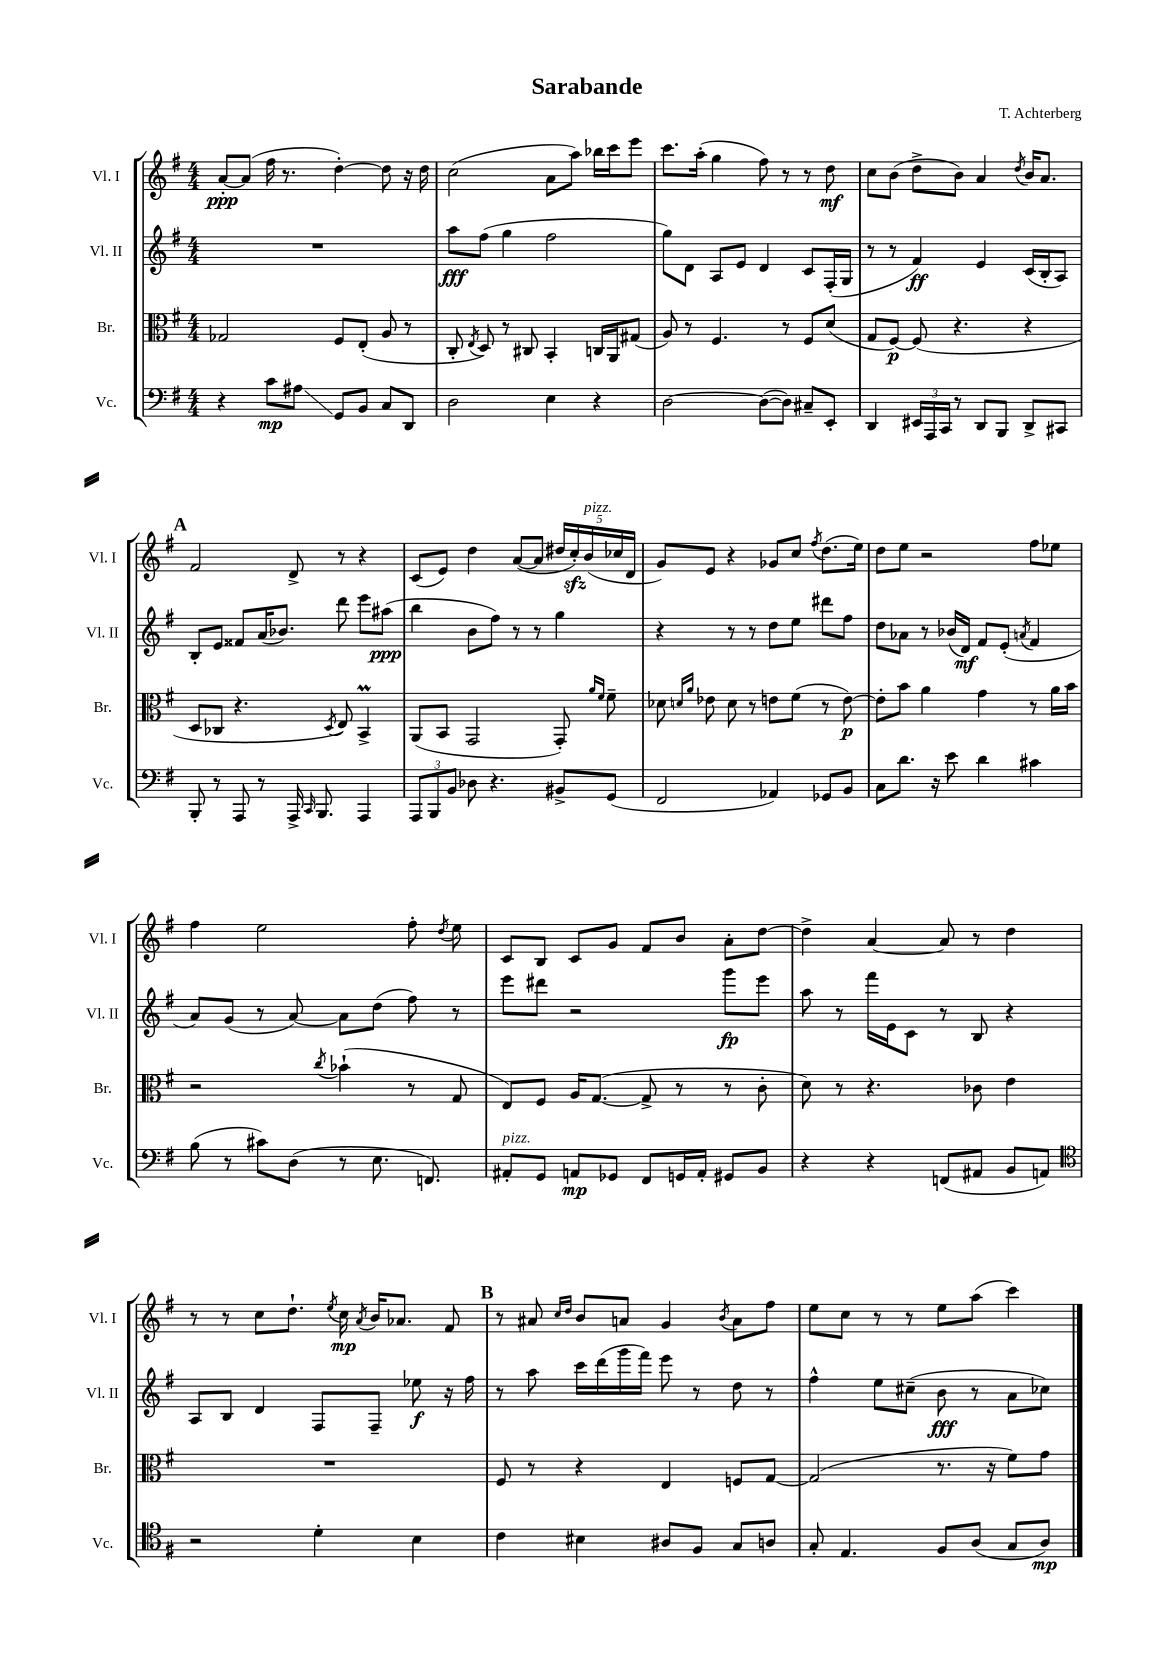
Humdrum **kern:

**kern	**kern	**kern	**kern
*staff4	*staff3	*staff2	*staff1
*clefF4	*clefC3	*clefG2	*clefG2
*k[f#]	*k[f#]	*k[f#]	*k[f#]
*M4/4	*M4/4	*M4/4	*M4/4
4r	2G-	1r	[8a'
.	.	.	(8a]
8c	.	.	16ff#
.	.	.	8.r
8A#	.	.	.
8GG	8F#	.	[4dd')
8BB	(8E'	.	.
8C	8A	.	8dd]
8DD	8r	.	16r
.	.	.	16dd
=	=	=	=
2D	8C'	8aa	(2cc
.	8qE	.	.
.	8D)	(8ff#	.
.	8r	4gg	.
.	8C#	.	.
4E	4BB'	2ff#	8a
.	.	.	8aa)
4r	16C	.	16bb-
.	16AA	.	16ccc
.	(8G#	.	8eee
=	=	=	=
[2D	8A)	8gg)	8.ccc
.	8r	8d	.
.	.	.	(16aa'
.	4.F#	8A	4gg
.	.	8e	.
(8D_	.	4d	8ff#)
8D])	8r	.	8r
8C#~	8F#	8c	8r
8EE'	(8d	(16F#'	8dd
.	.	16G	.
=	=	=	=
4DD	8G	8r	8cc
.	[8F#)	8r	(8b
24EE#	(8F#]	4f#)	8dd^
24AAA	.	.	.
24CC	.	.	.
8r	4.r	.	8b)
8DD	.	4e	4a
8BBB	.	.	.
.	.	.	8qdd
8DD^	4r	(16c	16b
.	.	16B'	8.a
8CC#	.	8A)	.
=	=	=	=
8BBB'	8D	8B'	2f#
8r	8C-	8e	.
8AAA	4.r	8f##	.
8r	.	(16a	.
.	.	8.b-)	.
16AAA^	.	.	8d^
16qqCC	.	.	.
8.BBB	.	.	.
.	8qD	.	.
.	8E)	8ddd	8r
4AAA	4BB^	8eee	4r
.	.	(8aa#	.
=	=	=	=
12AAA	(8AA	4bb	(8c
12BBB	.	.	.
.	8BB	.	8e)
12BB	.	.	.
8D-	2GG	8b	4dd
4.r	.	8ff#)	.
.	.	8r	([8a
.	.	8r	8a]
8BB#^	8GG')	4gg	20dd#
.	.	.	20cc')
.	.	.	(20b
.	16qqa	.	.
.	16qqf#	.	.
(8GG	8f#~	.	.
.	.	.	20cc-
.	.	.	20d
=	=	=	=
2FF#	8d-	4r	8g)
.	16qqd	.	.
.	16qqa	.	.
.	8e-	.	8e
.	8d	8r	4r
.	8r	8r	.
4AA-)	8e	8dd	8g-
.	(8f#	8ee	8cc
.	.	.	8qff#
8GG-	8r	8ddd#	(8.dd
8BB	[8e)	8ff#	.
.	.	.	16ee)
=	=	=	=
8C	8e']	8dd	8dd
8.d	8b	8a-	8ee
.	4a	8r	2r
16r	.	.	.
8e	.	(16b-	.
.	.	16d)	.
4d	4g	8f#	.
.	.	(8e'	.
.	.	8qa	.
4c#	8r	4f#	8ff#
.	16a	.	8ee-
.	16b	.	.
=	=	=	=
(8B	2r	8a)	4ff#
8r	.	(8g	.
8c#)	.	8r	2ee
(8D	.	[8a)	.
.	8qcc	.	.
8r	(4b-`	8a]	.
8.E	.	(8dd	.
.	8r	8ff#)	8ff#'
8.FF)	.	.	.
.	.	.	8qdd
.	8G	8r	8ee
=	=	=	=
8AA#'	8E)	8eee	8c
8GG	8F#	8ddd#	8B
8AA	16A	2r	8c
.	([8.G	.	.
8GG-	.	.	8g
8FF#	8G^]	.	8f#
16GG	8r	.	8b
16AA'	.	.	.
8GG#	8r	8ggg	8a'
8BB	8c'	8eee	[8dd
=	=	=	=
4r	8d)	8aa	4dd^]
.	8r	8r	.
4r	4.r	16fff#	[4a
.	.	16e	.
.	.	8c	.
(8FF	.	8r	8a]
8AA#	8c-	8B	8r
8BB	4e	4r	4dd
8AA)	.	.	.
=	=	=	=
*clefC4	*	*	*
2r	1r	8A	8r
.	.	8B	8r
.	.	4d	8cc
.	.	.	8.dd`
4d'	.	8F#	.
.	.	.	8qee
.	.	.	16cc
.	.	.	8qa
.	.	8F#~	16b
.	.	.	8.a-
4B	.	8ee-	.
.	.	16r	8f#
.	.	16ff#	.
=	=	=	=
4c	8F#	8r	8r
.	8r	8aa	8a#
.	.	.	16qqcc
.	.	.	16qqdd
4B#	4r	16ccc	8b
.	.	(16ddd	.
.	.	16ggg	8a
.	.	16fff#)	.
8A#	4E	8eee	4g
8F#	.	8r	.
.	.	.	8qb
8G	8F	8dd	8a
8A	[8G	8r	8ff#
=	=	=	=
8G'	(2G]	4ff#^^	8ee
4.E	.	.	8cc
.	.	8ee	8r
.	.	(8cc#~	8r
8F#	8.r	8b	8ee
(8A	.	8r	(8aa
.	16r	.	.
8G	8f#)	8a	4ccc)
8A)	8g	8cc-)	.
==	==	==	==
*-	*-	*-	*-
